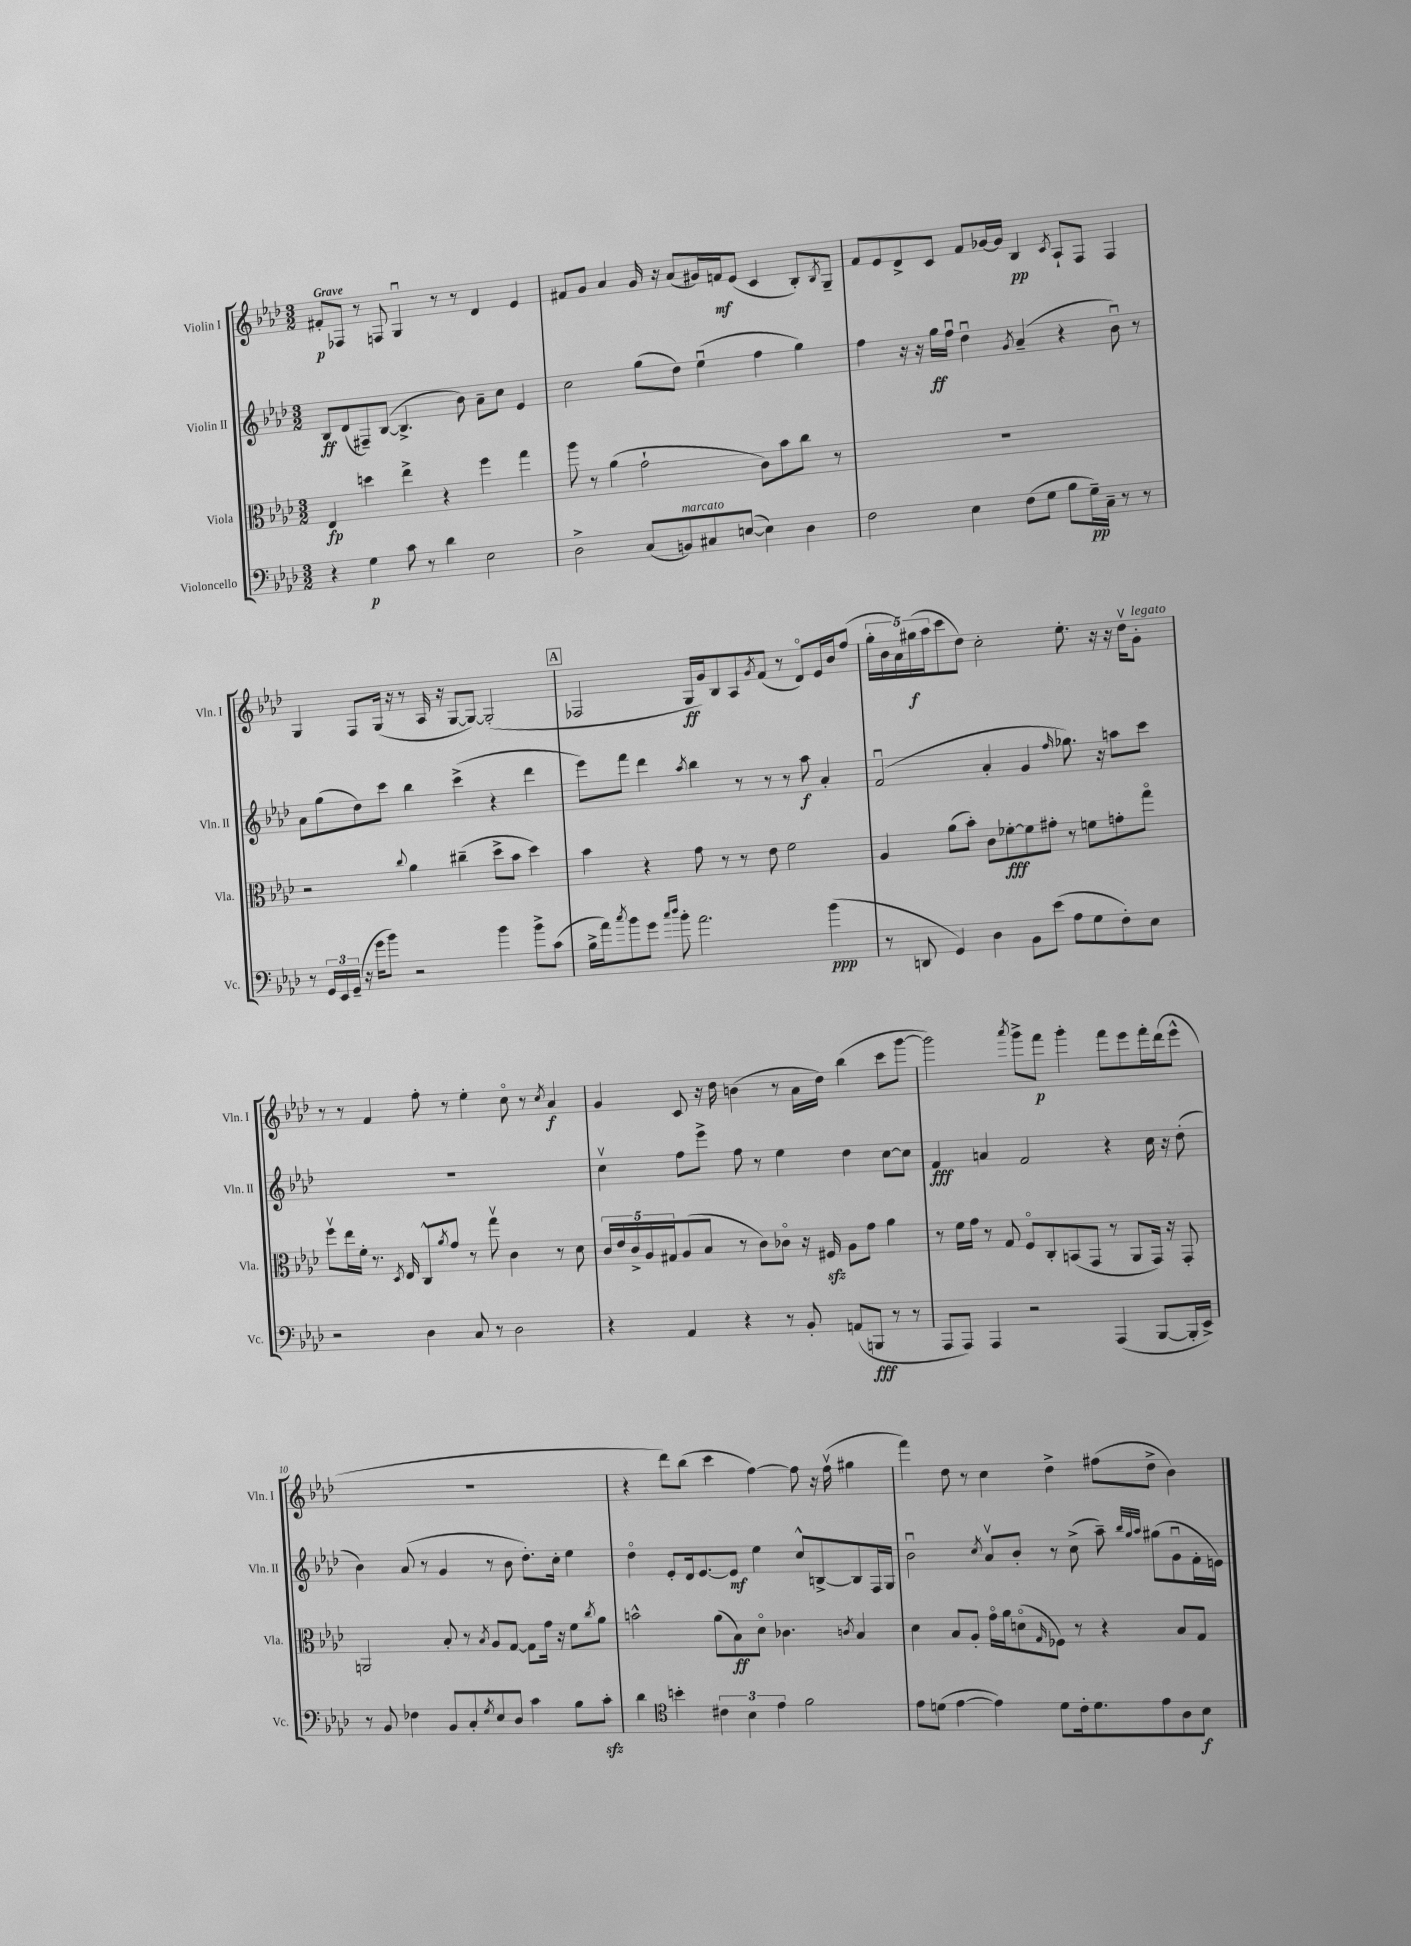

**kern	**kern	**kern	**kern
*staff4	*staff3	*staff2	*staff1
*clefF4	*clefC3	*clefG2	*clefG2
*k[b-e-a-d-]	*k[b-e-a-d-]	*k[b-e-a-d-]	*k[b-e-a-d-]
*M3/2	*M3/2	*M3/2	*M3/2
4r	4E-	8B-	8f#'
.	.	(8d-	8F-
4G	4dd	8F#~)	8r
.	.	([8B-	8F
8c	4ee-^	4.B-^]	4Gu
8r	.	.	.
4d-	4r	.	8r
.	.	8b-)	8r
2E-	4ff	8a-~	4d-
.	.	8cc	.
.	4gg	4e-	4e-
=	=	=	=
2D-^	8aa-	2cc	8f#
.	8r	.	8g
.	(4a-	.	4a-
(8C	2g`	(8gg	16g
.	.	.	16r
8BB)	.	8dd-)	(8a-
8C#	.	(4ee-u	16g#)
.	.	.	16f
([8E	.	.	(8e-
4E])	8c)	4ff	4c
.	8b-	.	.
4D-	8cc	4gg)	8B-')
.	.	.	8qB-
.	8r	.	8G~
=	=	=	=
2F	1.r	4ff	8f
.	.	.	8e-
.	.	16r	8d-^
.	.	16r	.
.	.	16gg	8c
.	.	16ffu	.
4E-	.	4dd-u	8f
.	.	.	[16g-
.	.	.	16g-]
.	.	8qg	.
(8F	.	(4a-~	4B-
8G	.	.	.
.	.	.	8qc
8B-	.	4r	8A-`
16G~)	.	.	8F
16C~	.	.	.
8r	.	8b-u)	4F
8r	.	8r	.
=	=	=	=
8r	2r	8a-	4G
24GG	.	(8gg	.
24EE-	.	.	.
(24GG~	.	.	.
16r	.	8dd-)	8F
16g	.	.	.
8b-)	.	8ccc	(16G
.	.	.	16r
.	8qqcc	.	.
2r	4a-	4bb-	8r
.	.	.	16A-
.	.	.	16r
.	(4cc#~	(4ccc^	[8G
.	.	.	8G_)
4b-	8dd-^	4r	(2G']
.	8b-	.	.
8b-^	4dd-)	4ddd-	.
(8c	.	.	.
=	=	=	=
16B-^	4b-	8eee-)	2F-
16a-)	.	.	.
8qcc	.	.	.
8b-	.	8fff	.
8g	4r	4ddd-	.
16qqcc	.	.	.
16qqdd-	.	.	.
8b-'	.	.	.
.	.	8qaa-	.
2.a-	8g	4bb-	16G
.	.	.	16g)
.	8r	.	8B-
.	8r	8r	8A-
.	.	.	8qg
.	8e-	8r	(8f
.	2f	8r	8r
.	.	8aa-	8d-o)
(4b-	.	4a-'	16e-
.	.	.	16b-
.	.	.	(8ff
=	=	=	=
8r	4A-	(2fu	20gg'
.	.	.	20b-
.	.	.	20a-)
8DD	.	.	.
.	.	.	(20gg#
.	.	.	20aa-
4GG)	(8a-	.	8ccc
.	8b-')	.	8dd-)
4D-	8c	4a-'	2cc'
.	[8f-'	.	.
8BB-	8f-]	4g	.
(8e-	8g#'	.	.
.	.	16qqff	.
8A-	8r	8.gg-)	8.ee-'
8G	8f	.	.
.	.	16r	16r
8F')	8g'	8aa	16r
.	.	.	16dd-v
8E-	8ggo	8ccc	8g'
=	=	=	=
2r	8ffv	1.r	8r
.	16ee-	.	8r
.	16f'	.	.
.	8.r	.	4f
.	8qD-	.	.
.	16E-	.	.
4D-	8C^^	.	8ff'
.	8qa-	.	.
.	8g	.	8r
8C	8r	.	4ee-'
8r	8ggv	.	.
2D-	4c	.	8cco
.	.	.	8r
.	.	.	8qcc
.	8r	.	4a-
.	8d-	.	.
=	=	=	=
4r	20c	4ccv	4g
.	20e-	.	.
.	20c^	.	.
.	20A-	.	.
.	20G#	.	.
4AA-	(8A-	8ff	8c
.	8B-	8eee-^	16r
.	.	.	16dd-
4r	8r	8ff	(4b
.	8c)	8r	.
8r	8c-o	4ee-	8r
8BB-'	16r	.	16a-
.	16F#	.	16dd-)
(8AA	8A-	4dd-	(4bb-
8BBB	8g	.	.
8r	4a-	[8cc	8ccc
8r	.	8cc]	[8ggg
=	=	=	=
8AAA-	8r	4f	2ggg])
8AAA-)	16f	.	.
.	16g	.	.
4AAA-	8r	4a	.
.	8G	.	.
.	.	.	8qaaa-
2r	8Fo	2f	8ggg^
.	8C'	.	8fff
.	(8BB	.	4ggg'
.	8GG	.	.
(4AAA-	8r	4r	8fff
.	8AA-	.	8eee-
[8BBB-	16GG)	16cc	16fff'
.	16r	16r	(16ddd-
16BBB-']	8GG'	(8dd-'	8eee-^^
16EE-^)	.	.	.
=	=	=	=
8r	2AA	4b-)	1.r
8BB-	.	.	.
4F-	.	(8a-	.
.	.	8r	.
8BB-	8B-'	4g	.
8C'	8r	.	.
8qG	8qB-	.	.
8E-	8A-	8r	.
8D-	[8G	8b-	.
4c	8G]	8.dd-')	.
.	16g	.	.
.	16r	16cc'	.
8B-	8f	4ee-	.
.	8qcc	.	.
8c'	8a-	.	.
=	=	=	=
4d-	2b^^	4dd-o	4r
*clefC4	*	*	*
4b'	.	8e-'	8ddd-)
.	.	16d-	(8bb-
.	.	[8.e-	.
6c#	(8a-	.	4ccc
.	8B-)	8e-]	.
6B-	.	.	.
.	8d-o	4ee-	[4ff)
6e-	.	.	.
.	4.c-	.	.
2f	.	8cc^^	8ff]
.	.	[8B^	16r
.	.	.	(16ffv
.	8qc	.	.
.	4B-	8B]	4gg#
.	.	16F	.
.	.	16G	.
=	=	=	=
8e-	4d-	2b-u	4fff)
(8d	.	.	.
[4e-	8B-	.	8dd-
.	8A-'	.	8r
.	.	8qcc	.
4e-])	16go	8a-v	4cc
.	16a-	.	.
.	(8do	8b-'	.
.	16qqG	.	.
8d	8F-)	8r	4dd-^
16c'	8r	(8cc^	.
8.d	.	.	.
.	4r	8aa-~)	(8ff#
.	.	32qqbb-	.
.	.	32qqgg	.
.	.	32qqaa-	.
8e-	.	(8gg#	8dd-^
8A-	8B-	8gu	4b-)
8B-	8G	16f'	.
.	.	16e)	.
==	==	==	==
*-	*-	*-	*-
